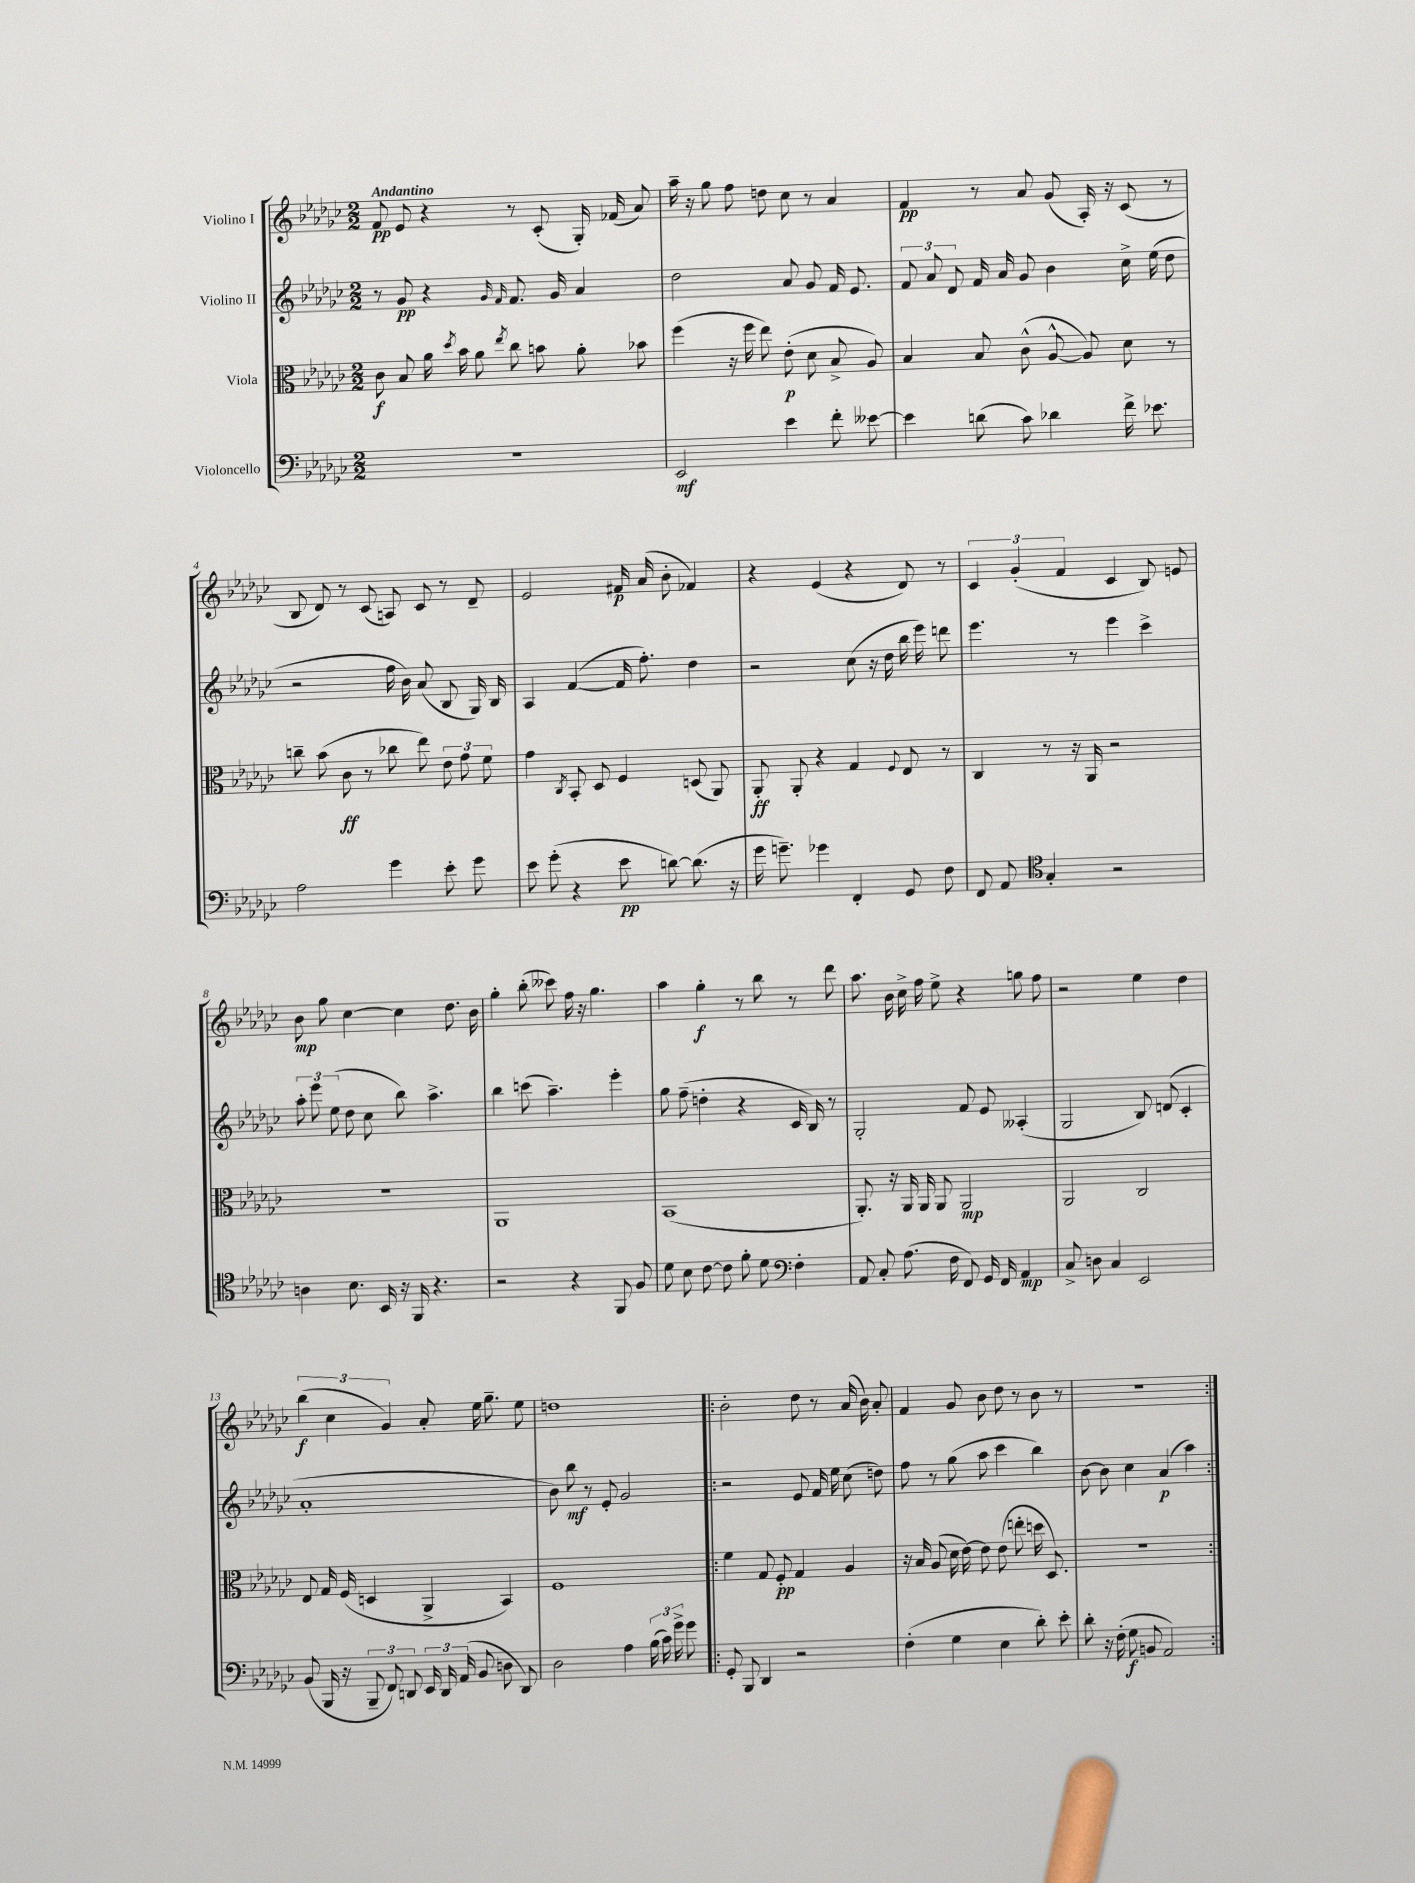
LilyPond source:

<<
\new StaffGroup <<
\new Staff = "s0" \with { instrumentName = "Violino I" } {
    \clef treble \key ges \major \numericTimeSignature \time 2/2 \tempo "Andantino"
    \autoBeamOff f'8\pp ees'8 r4 r8 ces'8-.( ges16-.) fes'16( aes'8) |
    aes''16-- r16 ges''8 f''8 d''8 ces''8 r8 aes'4 |
    f'4\pp r8 aes'8 ges'8( aes16-.) r16 ces'8( r8 |
    bes8 des'8) r8 ces'8( a8) ces'8 r8 des'8-- |
    ees'2 fis'16\p aes'16( bes'8-. fes'4) |
    r4 ees'4( r4 des'8) r8 |
    \tuplet 3/2 { ces'4 ges'4-.( f'4 } ces'4 bes8) e'8 |
    bes'8\mp ges''8 ces''4~ ces''4 des''8. bes'16 |
    ges''4-. bes''8-.( ceses'''8) f''16 r16 ges''4. |
    aes''4 ges''4-.\f r8 bes''8 r8 des'''8 |
    aes''8. bes'16 ces''16-> f''16 ees''8-> r4 g''8 f''8 |
    r2 ees''4 des''4 |
    \tuplet 3/2 { bes''4\f( ces''4 ges'4) } aes'8-. ees''16 ges''8.-- ees''8 |
    d''1 |
    \repeat volta 2 { bes'2-. des''8 r8 aes'16( bes'16) aes'8-. |
    f'4 ges'8 bes'8 des''8 r8 bes'8 r8 |
    R1 | }
}
\new Staff = "s1" \with { instrumentName = "Violino II" } {
    \clef treble \key ges \major \numericTimeSignature \time 2/2
    \autoBeamOff r8 ges'8\pp r4 \grace { ges'16 f'16 } f'8. ges'16 aes'4 |
    des''2 aes'8 ges'8 f'16 ees'8. |
    \tuplet 3/2 { f'8 aes'8 des'8 } f'16 aes'16 ges'8 bes'4 ces''16-> ees''16( des''8 |
    r2 f''16 bes'16) aes'8( bes8 ges16) bes16 |
    aes4 f'4~( f'16 f''8.-.) des''4 |
    r2 ces''8( r16 des''16 bes''16 ees'''16) d'''8 |
    ees'''4. r8 ees'''4 ces'''4-> |
    \tuplet 3/2 { aes''8-. ees'''8 ees''8( } des''8 ces''8 bes''8) aes''4.-> |
    bes''4 c'''8( aes''4.--) ees'''4-. |
    ges''8 f''8--( d''4-. r4 ces'16 bes16) r8 |
    ges2-. f'8 ees'8 aeses4-.( |
    ges2 bes8) d'8( ces'4-. |
    aes'1-. |
    bes'8) bes''8\mf r8 ees'8-. ges'2 |
    \repeat volta 2 { r2 ees'8 f'16 ees''16 ces''8( d''8) |
    f''8 r8 ges''8( aes''8 ces'''4 bes''4) |
    bes'8~ bes'8 ces''4 aes'4\p( aes''4) | }
}
\new Staff = "s2" \with { instrumentName = "Viola" } {
    \clef alto \key ges \major \numericTimeSignature \time 2/2
    \autoBeamOff ces'8\f bes8 aes'16 \acciaccatura { des''8 } bes'16 aes'8 \acciaccatura { ees''8 } ces''8 b'8 aes'8-. bes'8 |
    f''4( r16 f''16 ees''8) ees'8-.\p( des'8 bes8-> aes8) |
    bes4 bes8 ces'8-^( aes8~-^ aes8) des'8 r8 |
    c''8-- bes'8( ces'8\ff r8 ces''8 ees''8) \tuplet 3/2 { ees'8 ges'8 f'8 } |
    ges'4 \acciaccatura { ces8 } bes,8-. des8 f4 d8( aes,8) |
    aes,8-.\ff aes,8-. r4 ges4 \appoggiatura { f8 } ees8 r8 |
    ces4 r8 r16 aes,16 r2 |
    R1 |
    aes,1 |
    bes,1( |
    aes,8.-.) r16 aes,16 aes,16 aes,8 aes,2\mp |
    aes,2 ces2 |
    ees8 ges16 f16( d4 aes,4-> bes,4) |
    f1 |
    \repeat volta 2 { f'4 ges8 f8-.\pp ges4 aes4 |
    r16 bes16 aes8( des'16 ees'16~) ees'8 ees'8( e''8-. d''16 des8.) |
    r1 | }
}
\new Staff = "s3" \with { instrumentName = "Violoncello" } {
    \clef bass \key ges \major \numericTimeSignature \time 2/2
    \autoBeamOff R1 |
    ees,2\mf ees'4 f'8-. eeses'8~ |
    eeses'4 d'8( ces'8) des'4 f'16-> ees'8. |
    aes2 ges'4 ees'8-. ges'8 |
    ees'8 ges'8-.( r4 ees'8\pp d'8~) d'8.( r16 |
    ges'16 g'8.--) ges'4 f,4-. ges,8 f8 |
    f,8 aes,8 \clef tenor ges4-. r2 |
    a4 bes8. bes,16 r16 f,16 r4. |
    r2 r4 f,8 f8 |
    des'8 bes8 ces'8~ ces'8 f'8-. des'8 \clef bass f4-. |
    aes,8 ces8-. aes8.( f16 f,8) ges,16 f,16 aes,4\mp |
    ces8-> d8 ces4 ees,2 |
    bes,8( bes,,16 r16 \tuplet 3/2 { bes,,8-- f,8) d,8 } \tuplet 3/2 { ees,16 d,16 aes,16( } bes,8 d8 d,8) |
    des2 aes4 \tuplet 3/2 { bes16( ces'16) ges'16-> } ges'8 |
    \repeat volta 2 { ges,8-. bes,,8 des,4 r2 |
    f4-.( ges4 ees4 des'8-.) ees'8-. |
    des'8-. r16 f16-.( ges8\f b,8 aes,2) | }
}
>>
>>
